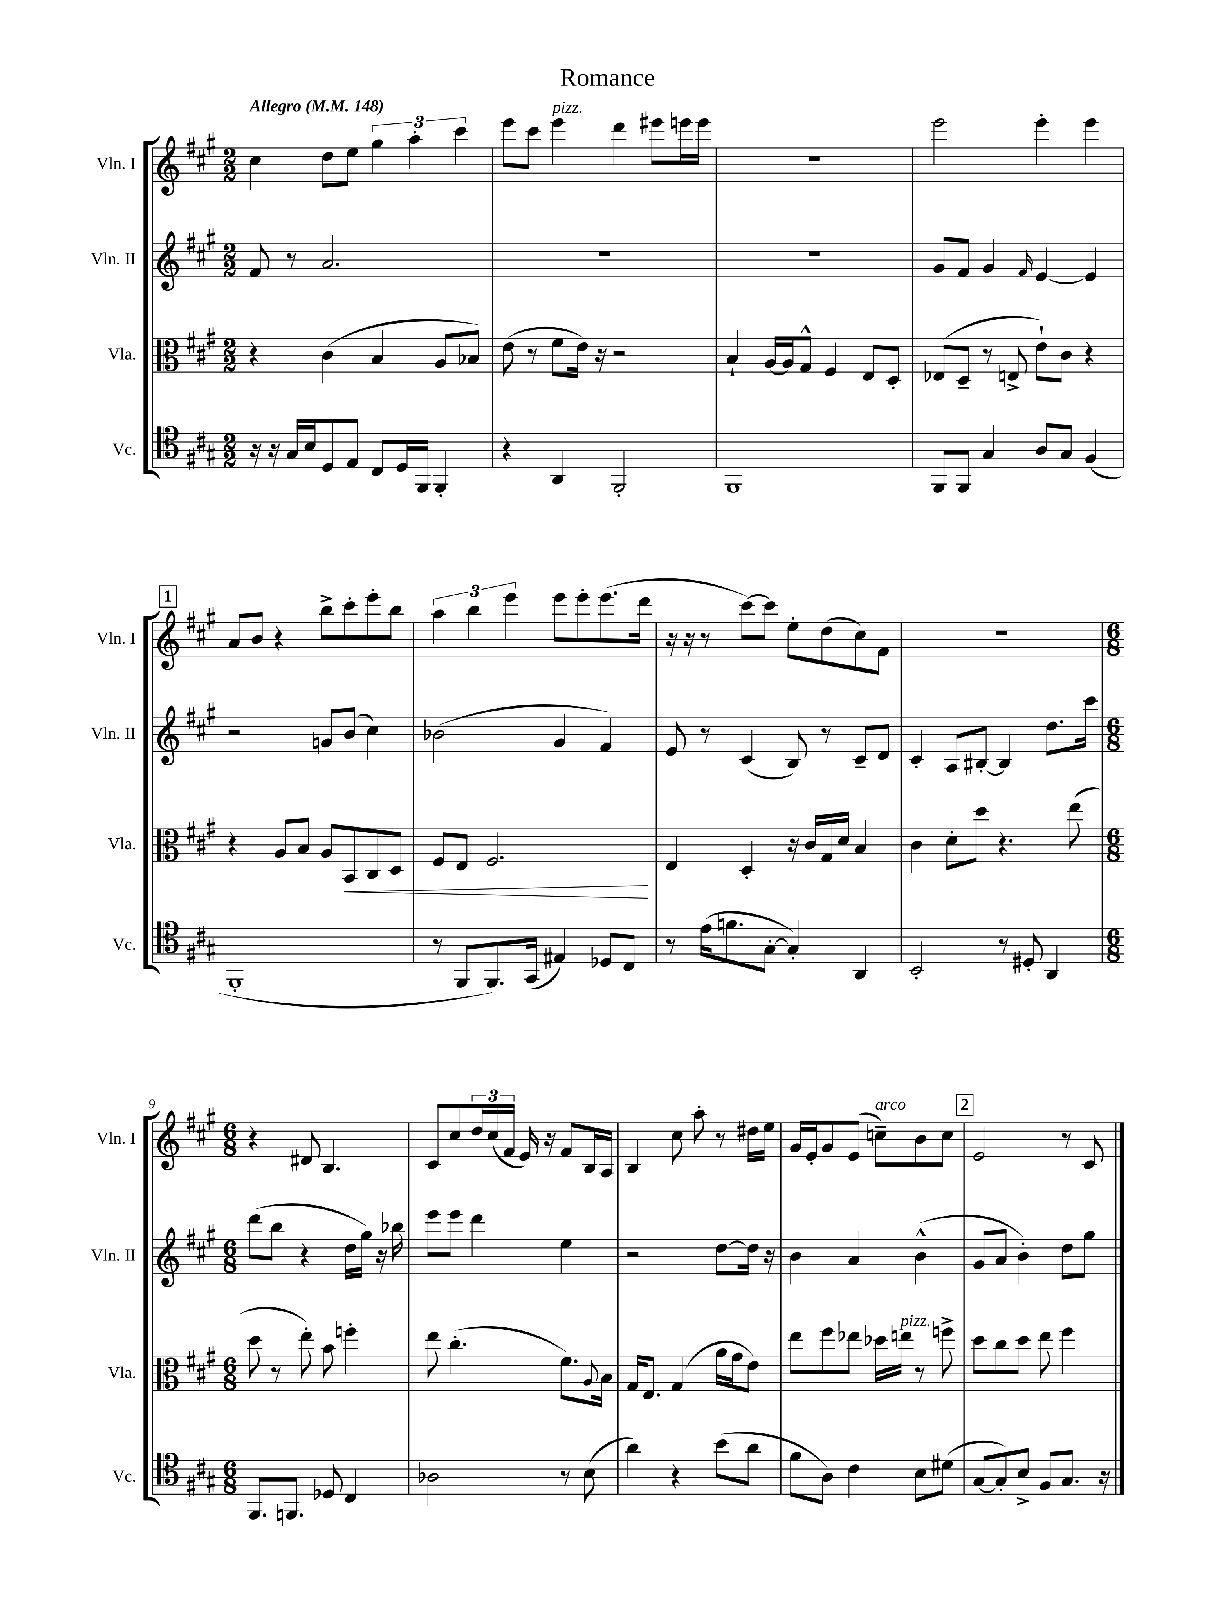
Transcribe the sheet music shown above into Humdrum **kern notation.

**kern	**kern	**dynam	**kern	**kern
*part4	*part3	*part3	*part2	*part1
*staff4	*staff3	*staff3	*staff2	*staff1
*I"Vc.	*I"Vla.	*	*I"Vln. II	*I"Vln. I
*I'Vc.	*I'Vla.	*	*I'Vln. II	*I'Vln. I
*clefC4	*clefC3	*	*clefG2	*clefG2
*k[f#c#g#]	*k[f#c#g#]	*	*k[f#c#g#]	*k[f#c#g#]
*M2/2	*M2/2	*	*M2/2	*M2/2
*MM148	*MM148	*	*MM148	*MM148
=1	=1	=1	=1	=1
!	!	!	!	!LO:TX:a:B:t=Allegro
16r	4r	.	8f#/	4cc#\
16r	.	.	.	.
16G#/LL	.	.	8r	.
16B/J	.	.	.	.
8D/	(4c#\	.	2.a/	8dd\L
8E/J	.	.	.	8ee\J
8C#/L	4B/	.	.	6gg#\
16D/L	.	.	.	.
.	.	.	.	6aa'\
16FF#/JJ	.	.	.	.
4FF#'/	8A/L	.	.	.
.	.	.	.	6ccc#\
.	8B-X/J)	.	.	.
=2	=2	=2	=2	=2
4r	(8e\	.	1r	8eee\L
.	8r	.	.	8ccc#\J
!	!	!	!	!LO:TX:a:i:t=pizz.
4AA/	8f#\L	.	.	4eee\
.	16e\Jk)	.	.	.
.	16r	.	.	.
2FF#'/	2r	.	.	4ddd\
.	.	.	.	8eee#X\L
.	.	.	.	16eeen\L
.	.	.	.	16eee\JJ
=3	=3	=3	=3	=3
1FF#	4B`/	.	1r	1r
.	[16A/LL	.	.	.
.	16A/J]	.	.	.
.	8G#^^/J	.	.	.
.	4F#/	.	.	.
.	8E/L	.	.	.
.	8D'/J	.	.	.
=4	=4	=4	=4	=4
8FF#/L	(8E-X/L	.	8g#/L	2eee\
8FF#/J	8D~/J	.	8f#/J	.
4G#/	8r	.	4g#/	.
.	8En^/	.	.	.
.	.	.	16qqf#/	.
8A/L	8e`\L)	.	[4e/	4eee'\
8G#/J	8c#\J	.	.	.
(4F#/	4r	.	4e/]	4eee\
!!LO:LB:g=z
!!LO:REH:place=s1:t=1
=5	=5	=5	=5	=5
1FF#'	4r	.	2r	8a/L
.	.	.	.	8b/J
.	8A/L	.	.	4r
.	8B/J	.	.	.
.	8A/L	.	8gn/L	8bb^\L
!	!	!LO:HP:b	!	!
.	8BB/	<	(8b/J	8ccc#'\
.	8C#/	.	4cc#\)	8eee'\
.	8D/J	.	.	8bb\J
=6	=6	=6	=6	=6
8r	8F#/L	.	(2b-X\	6aa\
8FF#/L	8E/J	.	.	.
.	.	.	.	6bb\
8.FF#/)	2.F#/	.	.	.
.	.	.	.	6eee\
(16GG#/Jk	.	.	.	.
4E#X/)	.	.	4g#/	8eee\L
.	.	.	.	8eee'\
8D-X/L	.	.	4f#/)	(8.eee\
8C#/J	.	.	.	.
.	.	.	.	16ddd\Jk
.	.	[	.	.
=7	=7	=7	=7	=7
8r	4E/	.	8e/	16r
.	.	.	.	16r
(16e\KL	.	.	8r	8r
8.fn\	.	.	.	.
.	4D'/	.	(4c#/	[8ccc#\L)
[8G#'\J	.	.	.	8ccc#\J]
4G#'/])	16r	.	8B/)	8ee'\L
.	16c#/LL	.	.	.
.	16G#/	.	8r	(8dd\
.	16d/JJ	.	.	.
4AA/	4B/	.	8c#~/L	8cc#\)
.	.	.	8d/J	8f#\J
=8	=8	=8	=8	=8
2BB'/	4c#\	.	4c#'/	1r
.	8d'\L	.	8A/L	.
.	8dd\J	.	[8B#X'/J	.
8r	4.r	.	4B#/]	.
8D#X'/	.	.	.	.
4AA/	.	.	8.dd\L	.
.	(8ee\	.	.	.
.	.	.	16ccc#\Jk	.
!!LO:LB:g=z
=9	=9	=9	=9	=9
*M6/8	*M6/8	*	*M6/8	*M6/8
8.FF#/L	8dd\	.	(8ddd\L	4r
.	8r	.	8bb\J	.
8.FFn/J	.	.	.	.
.	8ee'\)	.	4r	8d#X/
8D-X/	8b\	.	.	4.B/
4C#/	4ffn'\	.	16dd\LL	.
.	.	.	16gg#\JJ)	.
.	.	.	16r	.
.	.	.	16bb-X\	.
=10	=10	=10	=10	=10
2A-X\	8ee\	.	8eee\L	8c#/L
.	(4.cc#'\	.	8eee\J	8cc#/
.	.	.	4ddd\	24dd/L
.	.	.	.	(24cc#/
.	.	.	.	24f#/JJ
.	.	.	.	16e/)
.	.	.	.	16r
8r	8.f#\L)	.	4ee\	8f#/L
(8B\	.	.	.	16B/L
.	8qqA/	.	.	.
.	16B\Jk	.	.	16A/JJ
=11	=11	=11	=11	=11
4a\)	16G#/KL	.	2r	4B/
.	8.E/J	.	.	.
4r	(4G#/	.	.	8cc#\
.	.	.	.	8aa'\
(8b\L	16a\LL	.	[8dd\L	8r
.	16g#\J	.	.	.
8a\J	8e\J)	.	16dd\Jk]	16dd#X\LL
.	.	.	16r	16ee\JJ
=12	=12	=12	=12	=12
8f#\L	8ee\L	.	4b\	16g#/LL
.	.	.	.	16e'/J
8A\J)	8ff#\	.	.	8g#/
4c#\	8ee-X\J	.	4a/	(8e/J
!	!	!	!	!LO:TX:a:i:t=arco
.	16dd-X\LL	.	.	8ccn~\L)
!	!LO:TX:a:i:t=pizz.	!	!	!
.	16een\JJ	.	.	.
8B\L	8r	.	(4b^^\	8b\
(8d#X\J	8ffn^\	.	.	8cc\J
!!LO:REH:place=s1:t=2
=13	=13	=13	=13	=13
[8G#/L	8dd\L	.	8g#/L	2e/
8G#'/])	8cc#\	.	8a/J	.
8B^/J	8dd\J	.	4b'\)	.
8F#/L	8ee\	.	.	.
8.G#/J	4ff#\	.	8dd\L	8r
.	.	.	8gg#\J	8c#/
16r	.	.	.	.
==	==	==	==	==
*-	*-	*-	*-	*-
